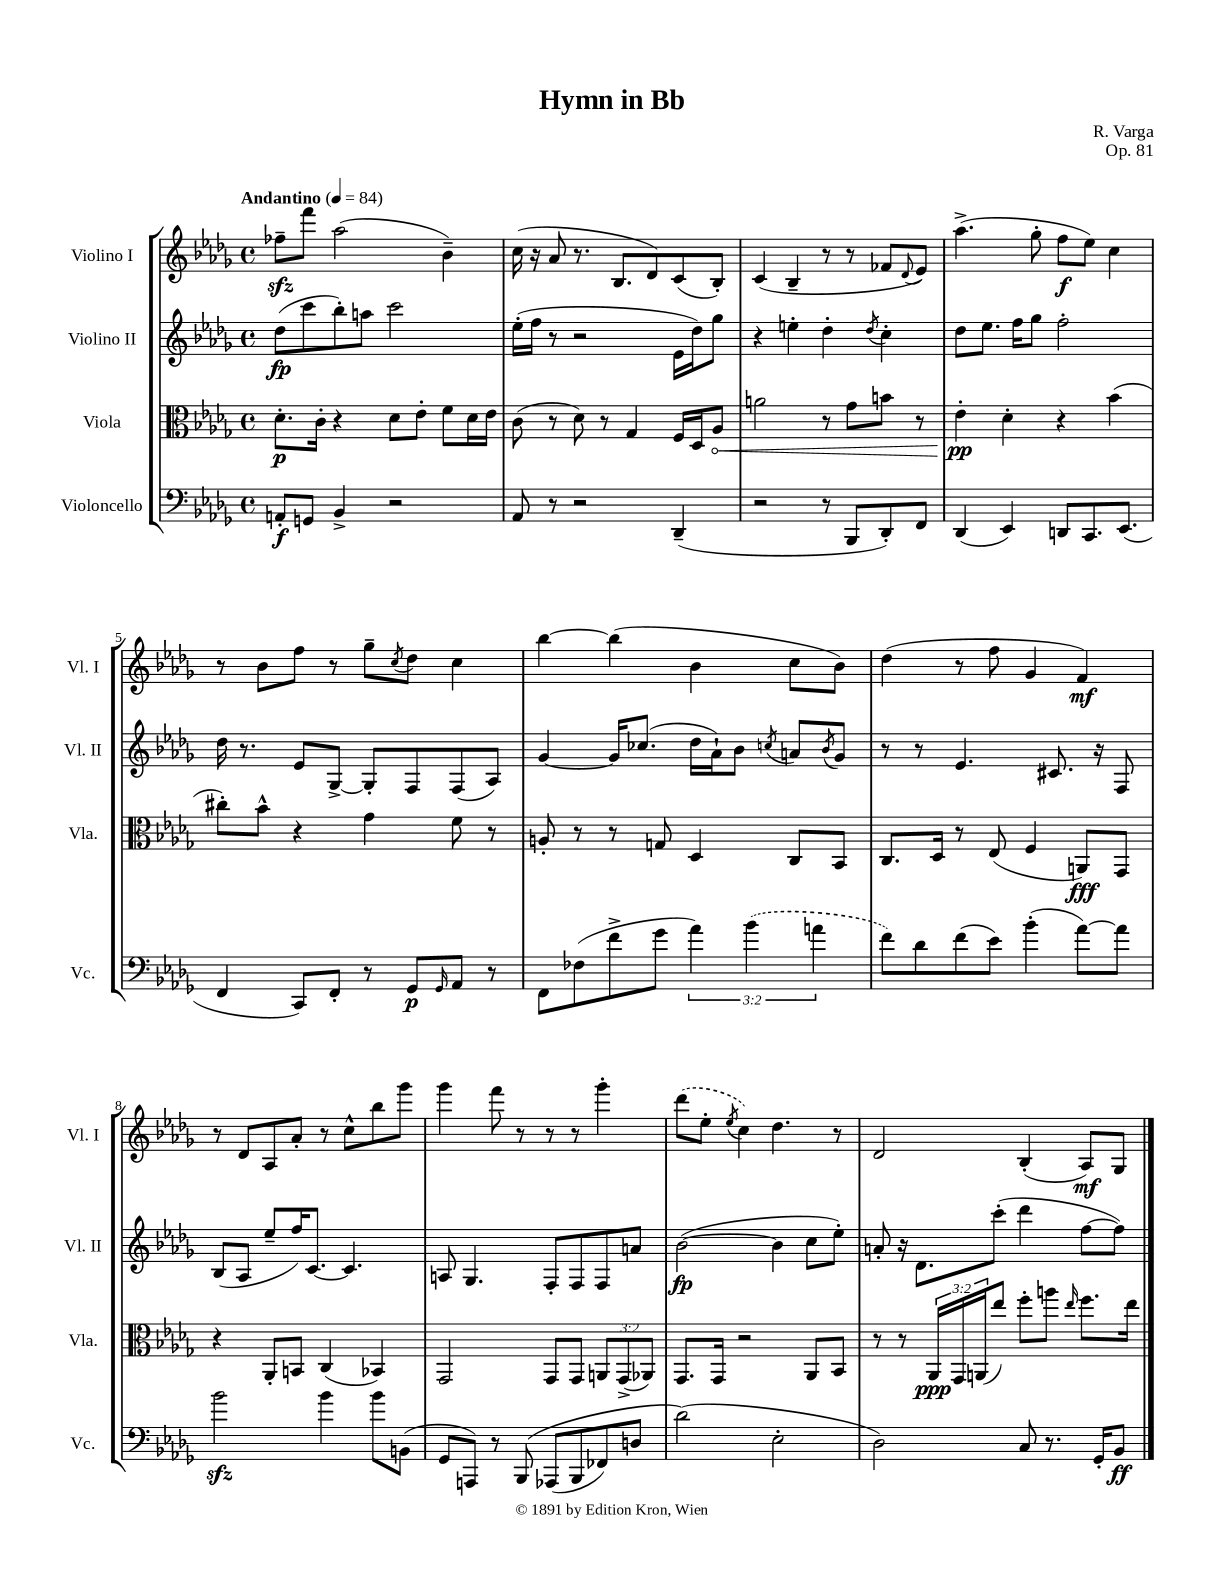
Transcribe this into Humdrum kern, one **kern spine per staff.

**kern	**kern	**kern	**kern
*staff4	*staff3	*staff2	*staff1
*clefF4	*clefC3	*clefG2	*clefG2
*k[b-e-a-d-g-]	*k[b-e-a-d-g-]	*k[b-e-a-d-g-]	*k[b-e-a-d-g-]
*M4/4	*M4/4	*M4/4	*M4/4
*met(c)	*met(c)	*met(c)	*met(c)
*MM84	*MM84	*MM84	*MM84
8AA'	8.d-'	(8dd-	8ff-~
8GG	.	8ccc	8fff
.	16c'	.	.
4BB-^	4r	8bb-')	(2aa-
.	.	8aa	.
2r	8d-	2ccc	.
.	8e-'	.	.
.	8f	.	4b-~)
.	16d-	.	.
.	16e-	.	.
=	=	=	=
8AA-	(8c	(16ee-'	(16cc
.	.	16ff	16r
8r	8r	8r	8a-
2r	8d-)	2r	8.r
.	8r	.	.
.	.	.	8.B-
.	4G-	.	.
.	.	.	8d-)
(4DD-~	16F	16e-	(8c
.	16D-	16dd-)	.
.	8A-	8gg-	8B-')
=	=	=	=
2r	2a	4r	(4c
.	.	4ee'	4B-~
8r	8r	4dd-'	8r
8BBB-	8g-	.	8r
.	.	8qdd-	.
8DD-')	8b	4cc'	8f-
.	.	.	8qqd-
8FF	8r	.	8e-)
=	=	=	=
(4DD-	4e-'	8dd-	(4.aa-^
.	.	8.ee-	.
4EE-)	4d-'	.	.
.	.	16ff	.
.	.	8gg-	8gg-'
8DD	4r	2ff'	8ff
8.CC	.	.	8ee-)
.	(4b-	.	4cc
(8.EE-	.	.	.
=	=	=	=
4FF	8cc#')	16dd-	8r
.	.	8.r	.
.	8b-^^	.	8b-
8CC)	4r	8e-	8ff
8FF'	.	[8G-^	8r
8r	4g-	8G-']	8gg-~
.	.	.	8qcc
8GG-	.	8F	8dd-
16qqGG-	.	.	.
8AA-	8f	(8F	4cc
8r	8r	8A-)	.
=	=	=	=
8FF	8A'	[4g-	[4bb-
(8F-	8r	.	.
8f^	8r	16g-]	(4bb-]
.	.	(8.cc-	.
8g-	8G	.	.
6a-)	4D-	16dd-	4b-
.	.	16a-`)	.
.	.	8b-	.
(6b-	.	.	.
.	.	8qcc	.
.	8C	8a	8cc
6a	.	.	.
.	.	8qb-	.
.	8BB-	8g-	8b-)
=	=	=	=
8f)	8.C	8r	(4dd-
8d-	.	8r	.
.	16D-	.	.
(8f	8r	4.e-	8r
8e-)	(8E-	.	8ff
(4b-'	4F	.	4g-
.	.	8.c#	.
[8a-)	8AA)	.	4f)
.	.	16r	.
8a-]	8GG-	8F	.
=	=	=	=
2b-	4r	(8B-	8r
.	.	8A-	8d-
.	8AA-'	8ee-~	8A-
.	8BB	16ff)	8a-'
.	.	[8.c	.
4b-	(4C	.	8r
.	.	4.c]	8cc^^
8b-	4BB-)	.	8bb-
(8BB	.	.	8ggg-
=	=	=	=
8GG-	2GG-	8A	4ggg-
8AAA)	.	4.G-	.
8r	.	.	8fff
&(8BBB-	.	.	8r
(8AAA-	8GG-	8F'	8r
8BBB-	8GG-	8F	8r
8FF-)	12AA	8F	4ggg-'
.	(12GG-^	.	.
8D	.	8a	.
.	12AA-)	.	.
=	=	=	=
(2d-&)	8.GG-	([2b-	(8ddd-
.	.	.	8ee-'
.	16GG-	.	.
.	.	.	8qee-
.	2r	.	4cc)
2E-'	.	4b-]	4.dd-
.	8AA-	8cc	.
.	8BB-	8ee-')	8r
=	=	=	=
2D-)	8r	8a'	2d-
.	8r	16r	.
.	.	8.d-	.
.	24AA-	.	.
.	24GG-	.	.
.	(24AA	.	.
.	8ee-)	(8ccc'	.
8C	8ff'	4ddd-	(4B-'
8.r	8aa	.	.
.	16qqee-	.	.
.	8.ff	[8ff	8A-)
16GG-'	.	.	.
8BB-	.	8ff])	8G-
.	16ee-	.	.
==	==	==	==
*-	*-	*-	*-
